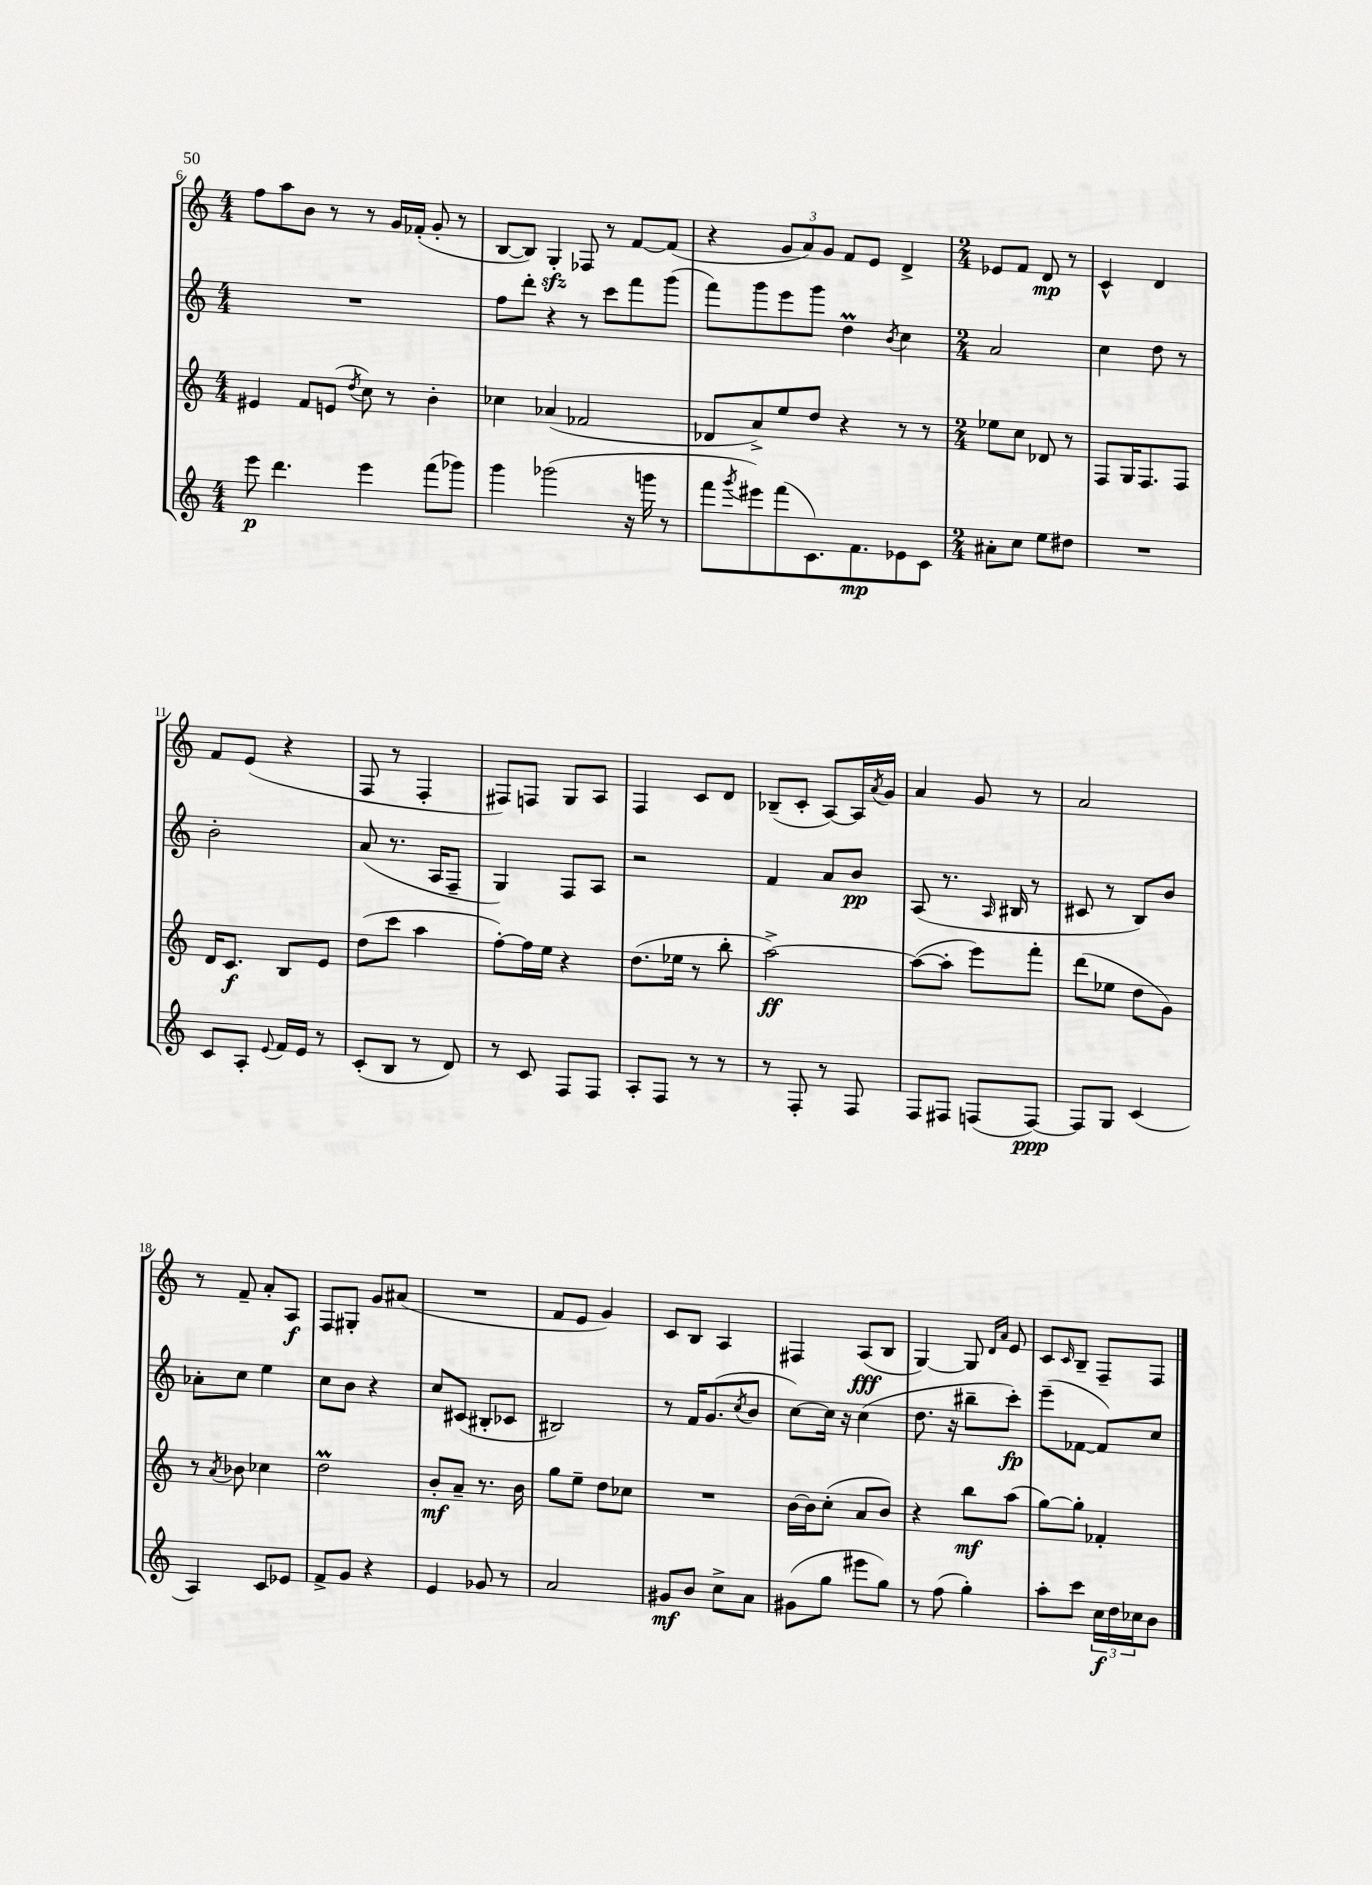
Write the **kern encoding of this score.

**kern	**dynam	**kern	**dynam	**kern	**dynam	**kern	**dynam
*part4	*part4	*part3	*part3	*part2	*part2	*part1	*part1
*staff4	*staff4	*staff3	*staff3	*staff2	*staff2	*staff1	*staff1
*clefG2	*	*clefG2	*	*clefG2	*	*clefG2	*
*k[]	*	*k[]	*	*k[]	*	*k[]	*
*M4/4	*	*M4/4	*	*M4/4	*	*M4/4	*
=6	=6	=6	=6	=6	=6	=6	=6
8eee\	p	4e#X/	.	1r	.	8ff\L	.
4.ddd\	.	.	.	.	.	8aa\	.
.	.	8f/L	.	.	.	8b\J	.
.	.	(8en/J	.	.	.	8r	.
.	.	8qdd/	.	.	.	.	.
4eee\	.	8cc\)	.	.	.	8r	.
.	.	8r	.	.	.	16g/LL	.
.	.	.	.	.	.	(16f-X'/JJ	.
(8fff\L	.	4b'\	.	.	.	8g'/	.
8ggg-X\J)	.	.	.	.	.	8r	.
=7	=7	=7	=7	=7	=7	=7	=7
4ggg\	.	4cc-X\	.	8ff\L	.	[8B/L	.
.	.	.	.	8ddd'\J	.	8B/J])	.
(2ggg-X\	.	(4a-X/	.	4r	.	4Gzz'/	.
.	.	2f-X/	.	8r	.	8F-X/	.
.	.	.	.	8ccc\L	.	8r	.
16r	.	.	.	8fff\	.	[8f/L	.
16gggn\	.	.	.	.	.	.	.
8r	.	.	.	(8ggg\J	.	(8f/J]	.
=8	=8	=8	=8	=8	=8	=8	=8
8fff\L	.	8d-X/L	.	8fff\L)	.	4r	.
8qggg/	.	.	.	.	.	.	.
8eee#X\)	.	8a^/)	.	8ggg\	.	.	.
(8fff\	.	8ee/	.	8eee\	.	12g/L	.
.	.	.	.	.	.	12a/)	.
8.c\)	.	8dd/J	.	8ggg\J	.	.	.
.	.	.	.	.	.	12g/J	.
.	.	4r	.	4ddM\	.	8f/L	.
8.f\	mp	.	.	.	.	.	.
.	.	.	.	.	.	8e/J	.
.	.	.	.	8qb/	.	.	.
8e-X\	.	8r	.	4cc\	.	4d^/	.
8c\J	.	8r	.	.	.	.	.
=9	=9	=9	=9	=9	=9	=9	=9
*M2/4	*	*M2/4	*	*M2/4	*	*M2/4	*
8a#X'\L	.	8ee-X\L	.	2a/	.	8e-X/L	.
8cc\J	.	8cc\J	.	.	.	8f/J	.
8ee\L	.	8d-X/	.	.	.	8d/	mp
8dd#X\J	.	8r	.	.	.	8r	.
=10	=10	=10	=10	=10	=10	=10	=10
2r	.	8F/L	.	4cc\	.	4c^^/	.
.	.	16G/K	.	.	.	.	.
.	.	8.F/	.	.	.	.	.
.	.	.	.	8dd\	.	4d/	.
.	.	8F/J	.	8r	.	.	.
!!LO:LB:g=z
=11	=11	=11	=11	=11	=11	=11	=11
8c/L	.	16d/KL	.	2b'\	.	8f/L	.
.	.	8.c/J	f	.	.	.	.
8A'/J	.	.	.	.	.	(8e/J	.
8qqe/	.	.	.	.	.	.	.
16f/LL	.	8B/L	.	.	.	4r	.
16e/JJ	.	.	.	.	.	.	.
8r	.	8e/J	.	.	.	.	.
=12	=12	=12	=12	=12	=12	=12	=12
(8c'/L	.	(8dd\L	.	(8a/	.	8F/	.
8B/J	.	8ccc\J	.	8.r	.	8r	.
8r	.	4aa\	.	.	.	4F'/	.
.	.	.	.	16A/KL	.	.	.
8d/)	.	.	.	8F~/J	.	.	.
=13	=13	=13	=13	=13	=13	=13	=13
8r	.	[8ff'\L)	.	4G/)	.	8F#X/L)	.
8c/	.	16ff\L]	.	.	.	8Fn/J	.
.	.	16ee\JJ	.	.	.	.	.
8F/L	.	4r	.	8F/L	.	8G/L	.
8F/J	.	.	.	8A/J	.	8A/J	.
=14	=14	=14	=14	=14	=14	=14	=14
8A'/L	.	(8.dd\L	.	2r	.	4F/	.
8F/J	.	.	.	.	.	.	.
.	.	16ee-X\Jk	.	.	.	.	.
8r	.	8r	.	.	.	8c/L	.
8r	.	8bb'\	.	.	.	8d/J	.
=15	=15	=15	=15	=15	=15	=15	=15
8r	.	[2aa^\)	ff	4f/	.	(8B-X~/L	.
8F'/	.	.	.	.	.	8c'/J	.
8r	.	.	.	8a/L	.	[8A/L)	.
8F/	.	.	.	8b/J	pp	16A/L]	.
.	.	.	.	.	.	8qa/	.
.	.	.	.	.	.	16g/JJ	.
=16	=16	=16	=16	=16	=16	=16	=16
8F/L	.	(8aa\L_	.	(8A/	.	4a/	.
8F#X/J	.	8aa'\J]	.	8.r	.	.	.
(8Fn/L	.	8eee\L)	.	.	.	8g/	.
.	.	.	.	16qqA/	.	.	.
.	.	.	.	16B#X/	.	.	.
[8F/J)	ppp	8fff'\J	.	8r	.	8r	.
=17	=17	=17	=17	=17	=17	=17	=17
8F/L]	.	(8ddd\L	.	8c#X/	.	2a/	.
8G/J	.	8ee-X\J	.	8r	.	.	.
(4c/	.	8dd\L	.	8B/L)	.	.	.
.	.	8g\J)	.	8b/J	.	.	.
!!LO:LB:g=z
=18	=18	=18	=18	=18	=18	=18	=18
4A/)	.	8r	.	8a-X'\L	.	8r	.
.	.	8qa/	.	.	.	.	.
.	.	8b-X\	.	8cc\J	.	8f~/	.
8c/L	.	4cc-X\	.	4ee\	.	8a'/L	.
8e-X/J	.	.	.	.	.	8A/J	f
=19	=19	=19	=19	=19	=19	=19	=19
8f^/L	.	2ddM\	.	8cc\L	.	8F/L	.
8g/J	.	.	.	8b\J	.	8G#X'/J	.
4r	.	.	.	4r	.	8g/L	.
.	.	.	.	.	.	(8a#X/J	.
=20	=20	=20	=20	=20	=20	=20	=20
4e/	.	8b'/L	mf	8cc/L	.	2r	.
.	.	8a~/J	.	(8c#X/J	.	.	.
8g-X/	.	8.r	.	8B#X'/L	.	.	.
8r	.	.	.	8c-X/J	.	.	.
.	.	16b\	.	.	.	.	.
=21	=21	=21	=21	=21	=21	=21	=21
2a/	.	8gg\L	.	2B#X/)	.	8f/L	.
.	.	8ee~\J	.	.	.	8e/J	.
.	.	8dd\L	.	.	.	4g/)	.
.	.	8cc-X\J	.	.	.	.	.
=22	=22	=22	=22	=22	=22	=22	=22
8g#X/L	mf	2r	.	8r	.	8c/L	.
8b/J	.	.	.	16f/KL	.	8B/J	.
.	.	.	.	(8.g/	.	.	.
8cc^\L	.	.	.	.	.	4A/	.
.	.	.	.	8qcc/	.	.	.
8a\J	.	.	.	8b/J	.	.	.
=23	=23	=23	=23	=23	=23	=23	=23
(8g#X\L	.	[16b\LL	.	[8cc\L)	.	4F#X/	.
.	.	16b\J]	.	.	.	.	.
8gg\J	.	(8cc'\J	.	16cc\Jk]	.	.	.
.	.	.	.	16r	.	.	.
8eee#X\L	.	8a/L	.	(4cc\	.	(8A/L	fff
8gg\J)	.	8b/J)	.	.	.	8B/J	.
=24	=24	=24	=24	=24	=24	=24	=24
8r	.	4r	.	8.dd\	.	[4G/)	.
(8ff\	.	.	.	.	.	.	.
.	.	.	.	16r	.	.	.
4gg'\)	.	8bb\L	mf	8bb#X~\L	.	8G/]	.
.	.	.	.	.	.	16qqd/LL	.
.	.	.	.	.	.	16qqa/JJ	.
.	.	(8aa\J	.	8ccc'\J)	fp	8e/	.
=25	=25	=25	=25	=25	=25	=25	=25
8aa'\L	.	[8gg\L)	.	(8eee~\L	.	8c/L	.
.	.	.	.	.	.	16qqc/	.
8ccc\J	.	8gg'\J]	.	[8f-X\J	.	8B~/J	.
24cc\LL	f	4f-X'/	.	8f-/L])	.	8F~/L	.
24dd\	.	.	.	.	.	.	.
24cc-X\J	.	.	.	.	.	.	.
8b\J	.	.	.	8cc/J	.	8F/J	.
==	==	==	==	==	==	==	==
*-	*-	*-	*-	*-	*-	*-	*-
